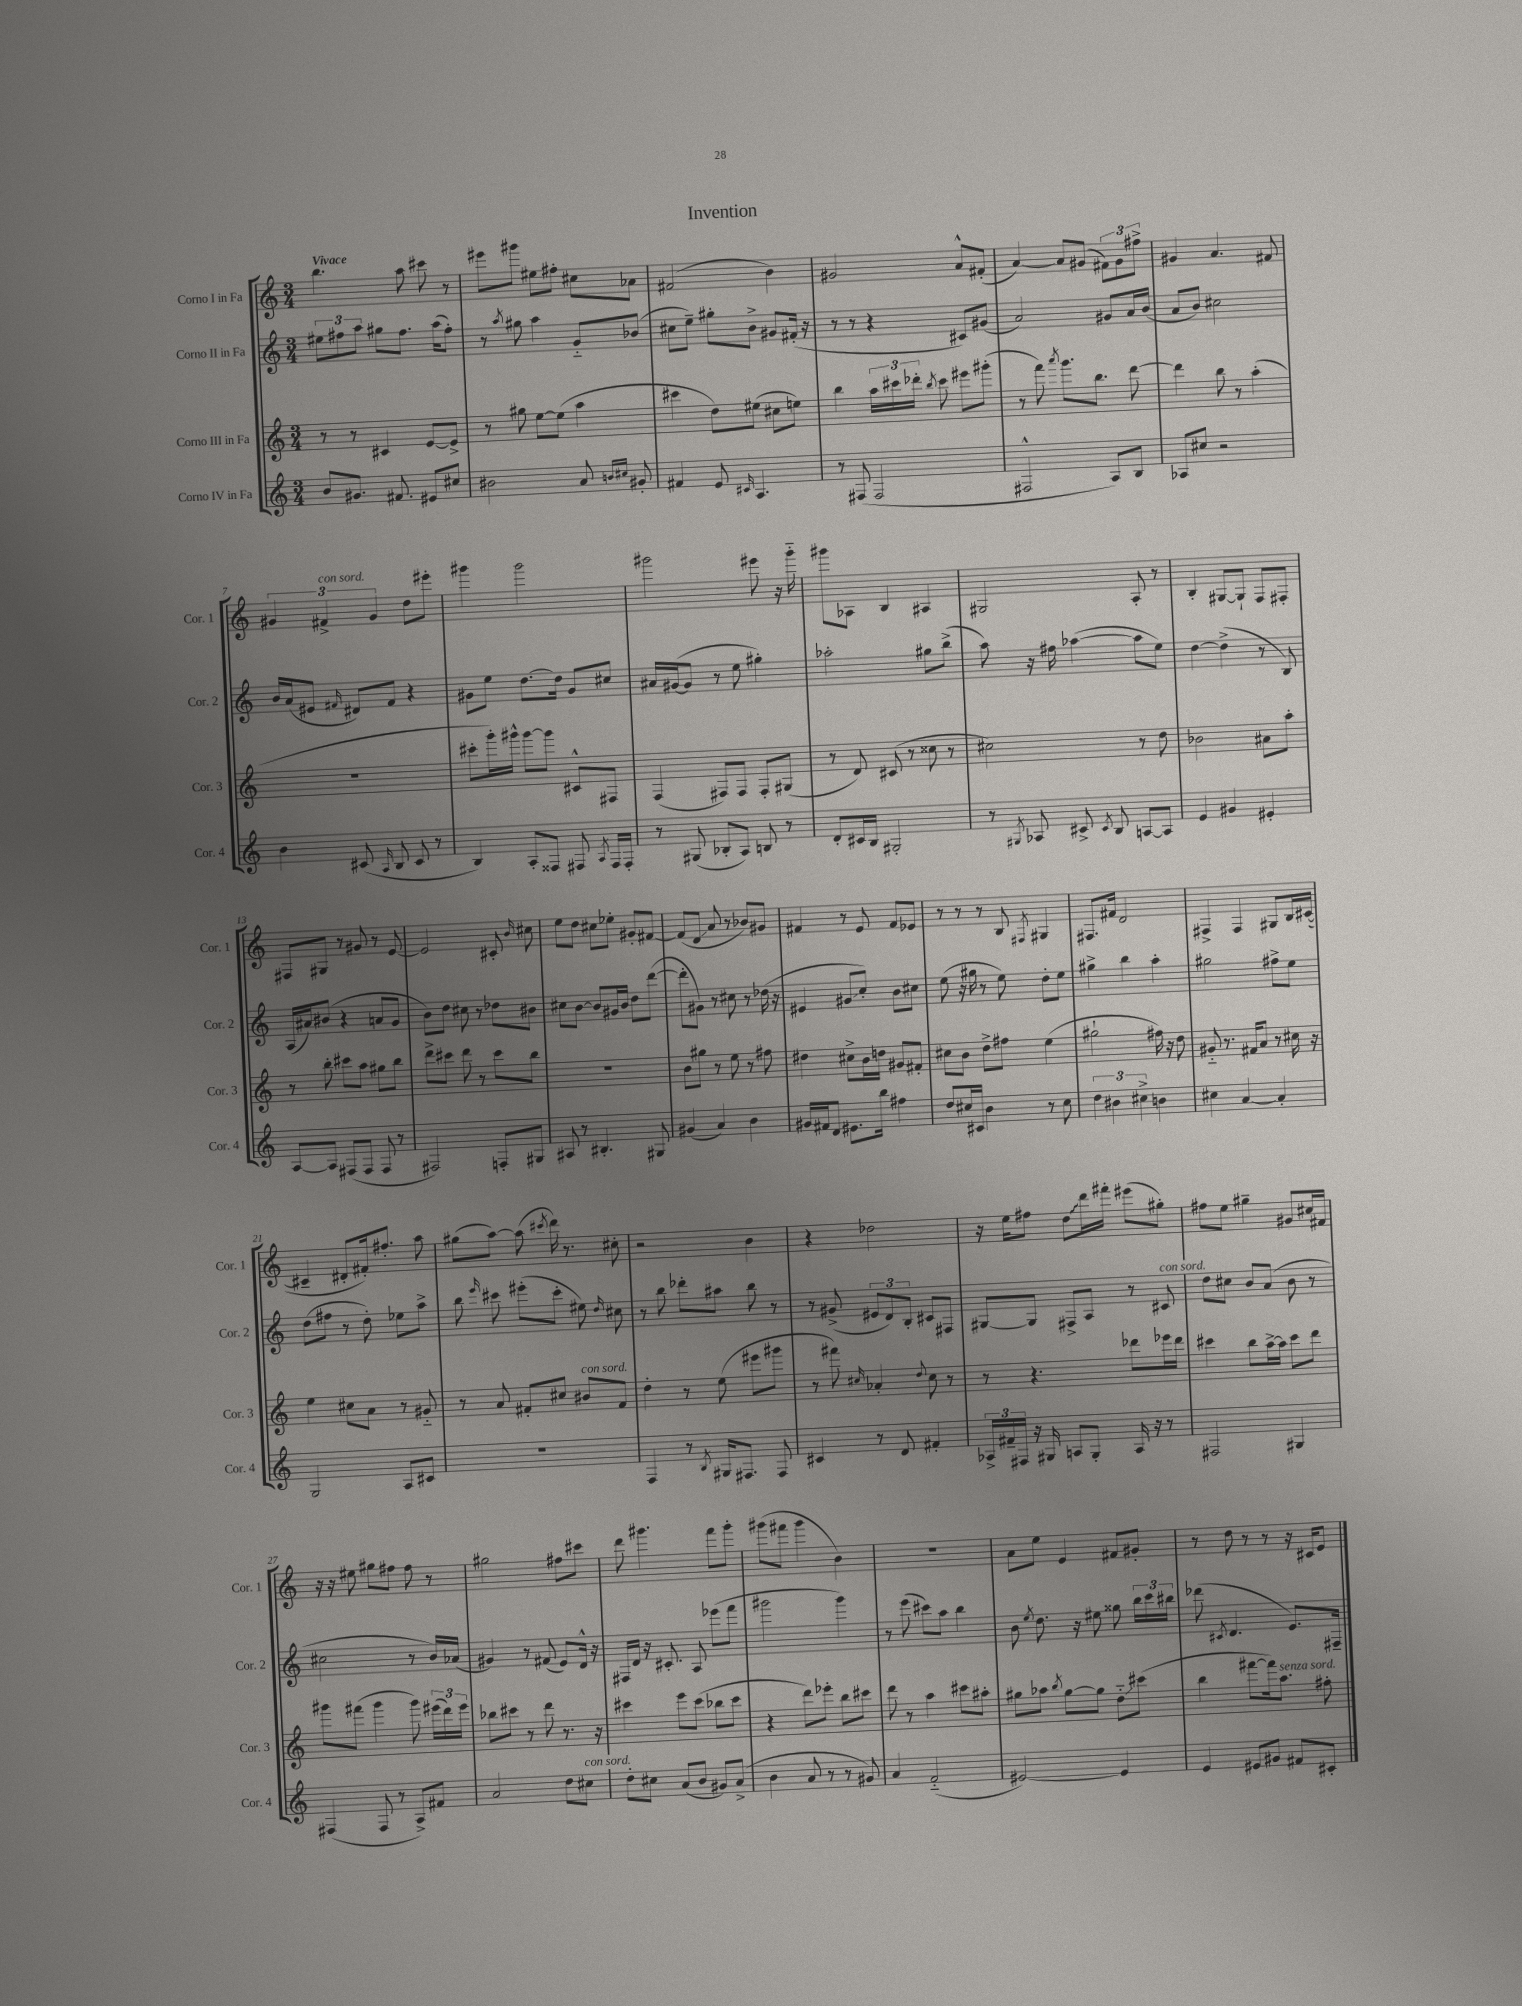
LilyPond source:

\header { title = "Invention" }
<<
\new StaffGroup <<
\new Staff = "s0" \with { instrumentName = "Corno I in Fa" shortInstrumentName = "Cor. 1" } {
    \clef treble \key c \major \numericTimeSignature \time 3/4 \tempo "Vivace"
    \autoBeamOff b''4. a''8 cis'''8 r8 |
    eis'''8[ gis'''8] eis''8[ fis''8]-. cis''8[ aes'8] |
    fis'2( b'4) |
    gis'2 a'8[-^ fis'8]-.( |
    a'4~) a'8[ gis'8]( \tuplet 3/2 { fis'8[) gis'8 fis''8]-> } |
    gis'4 a'4. fis'8 |
    \tuplet 3/2 { gis'4 fis'4->^\markup { \italic "con sord." } gis'4 } d''8[ eis'''8]-. |
    gis'''4 gis'''2 |
    gis'''2 eis'''8 r16 gis'''16-_ |
    gis'''8[ aes8] b4 ais4 |
    gis2 a8-. r8 |
    b4-. gis8[~ gis8]-! f8[ fis8]-. |
    fis8[ gis8] r8 gis'8 r8 e'8~ |
    e'2 cis'8-. \grace { b'16 } cis''8 |
    e''8[ d''8] cis''8[ ees''8]-. gis'8[-. fis'8]~ |
    fis'8[( d'8]\glissando a'8 r8 bes'8[) gis'8] |
    fis'4 r8 e'8 fis'8[ ees'8] |
    r8 r8 r8 b8 \acciaccatura { fis8 } gis4 |
    fis8.[ fis'16] d'2 |
    fis4-> fis4 gis8[ b16 cis'16]~( |
    cis'4-- dis'8[-. fis'16-.) fis''8.]-. a''8 |
    gis''8[( a''8]~) a''8( \acciaccatura { cis'''8 } d'''16) r8. cis''8-. |
    r2 b'4 |
    r4 des''2 |
    r16 e''16[ fis''8] \once \override Glissando.style = #'zigzag d''8[\glissando d'''16 fis'''16]-. eis'''8[( gis''8]-.) |
    fis''8[ e''8] gis''4-- gis'8[ cis''16 fis'16] |
    r16 r16 eis''8 gis''8[ fis''8] fis''8 r8 |
    gis''2 fis''8[ cis'''8] |
    d'''8 gis'''4. f'''8[ gis'''8]-. |
    gis'''8[( fis'''8] gis'''4 b'4) |
    R2. |
    a'8[ e''8] e'4 fis'8[ gis'8]-. |
    r8 d''8 r8 r8 r16 cis'16[ e'8] \bar "|." |
}
\new Staff = "s1" \with { instrumentName = "Corno II in Fa" shortInstrumentName = "Cor. 2" } {
    \clef treble \key c \major \numericTimeSignature \time 3/4
    \autoBeamOff \tuplet 3/2 { eis''8[ fis''8 a''8] } gis''8[ fis''8.] a''16[( fis''8]-.) |
    r8 \acciaccatura { a''8 } gis''8 a''4 g'8[-_ bes'8]( |
    cis''8[ e''8]--) gis''8[-. b'8]-> gis'8[ fis'16]-.( r16 |
    r8 r8 r4 cis'8[) gis'8]( |
    a'2) gis'8[ a'16 b'16]( |
    a'8[ b'8]) cis''2 |
    b'16[ a'16( eis'8] \grace { fis'16 } dis'8[) fis'8] r4 |
    gis'8[ e''8] d''8.[~ d''16] gis'8[ cis''8] |
    ais'16[ gis'16~( gis'8] r8 e''8 gis''4-.) |
    aes''2-. gis''8[ b''8]->( |
    a''8) r16 fis''16 aes''4~( aes''8[ e''8]) |
    d''4~ d''4->( r8 b8) |
    a16[( ais'16) bis'8]( r4 a'8[ g'8] |
    b'8[) d''8] cis''8 r8 des''8[ bis'8] |
    cis''8[ b'8]~ b'8[ gis'16 b'16] d''8[ d'''8]~( |
    d'''8[-. gis'8]) r8 cis''8 r8 des''16( r16 |
    eis'4 gis'8[\glissando c''8]-.) b'8[ cis''8] |
    e''8( r16 gis''16 r8 e''8) d''8[-. e''8] |
    gis''4-> b''4 a''4-. |
    gis''2 fis''8[-> e''8] |
    d''8[( fis''8] r8 d''8-.) ees''8[ a''8]-> |
    b''8 \grace { e'''16 } cis'''8 eis'''8[-.( cis'''8]-. eis''8) \grace { d''16 } cis''8 |
    r8 b''8 des'''8[-. ais''8] b''8 r8 |
    r8 gis'8->( \tuplet 3/2 { eis'8[ d'8) b8]-. } cis'8[ fis8] |
    gis8[~ gis8] fis8[-> a8] r8 cis'8^\markup { \italic "con sord." } |
    d''8[ cis''8] b'8[ a'8]( b'8 r8 |
    cis''2 r8 b'16[) aes'16]( |
    gis'4) r8 fis'8( e'8[) d'16]-^ r16 |
    fis16[ d'16] r16 cis'8.-. a8 ees'''8[( f'''8] |
    gis'''2 gis'''4) |
    r8 e'''8( cis'''8[) a''8] b''4 |
    b'8 \acciaccatura { e''8 } d''8. r16 eis''8 gisis''8 \tuplet 3/2 { b''16[ c'''16 bis''16] } |
    des'''8( \acciaccatura { cis'8 } d'4. e'8.[) fis16]-- \bar "|." |
}
\new Staff = "s2" \with { instrumentName = "Corno III in Fa" shortInstrumentName = "Cor. 3" } {
    \clef treble \key c \major \numericTimeSignature \time 3/4
    \autoBeamOff r8 r8 cis'4 e'8[~ e'8]-> |
    r8 gis''8 e''8[~ e''8]( a''4 |
    cis'''4 d''8[) eis''8]( cis''8[ e''8]) |
    b''4 \tuplet 3/2 { a''16[ cis'''16 des'''16]-. } \acciaccatura { b''8 } cis'''8 eis'''8[ gis'''8]-.( |
    r8 f'''8) \acciaccatura { a'''8 } g'''8.[ b''8.] d'''8~ |
    d'''4 b''8 r8 a''4-.( |
    R2. |
    cis'''8[-. g'''16-.) gis'''16]-^ gis'''8[~ gis'''8] cis'8[-^ fis8] |
    f4( fis8[) fis8] fis8[-. gis8]( |
    r8 d'8) cis'8( r8 cisis''8 r8 |
    cis''2) r8 d''8 |
    bes'2 ais'8[ a''8]-. |
    r8 b''8-. cis'''8[ a''8] gis''8[ b''8] |
    d'''8[-> cis'''8] d'''8 r8 cis'''8[ b''8] |
    R2. |
    b'8[ gis''8] r8 e''8 r8 fis''8 |
    dis''4 cis''8[-> b'16 d''16] gis'8[ fis'8]-. |
    cis''8[ b'8] d''8[-> fis''8] e''4( |
    gis''2-! fis''16) r16 d''8 |
    gis'8-_ r8. fis'16[ a'8] r8 cis''16 r16 |
    e''4 cis''8[ a'8] r8 gis'8-_ |
    r8 a'8 fis'8[-. cis''8] bis'8[^\markup { \italic "con sord." } fis'8] |
    d''4-. r8 e''8( eis'''8[ gis'''8] |
    r8 fis'''8) \grace { cis''16 } aes'4-. \appoggiatura { d''8 } cis''8 r8 |
    r8 r4. des'''8[ ees'''16 des'''16] |
    cis'''4 b''8[ a''16~-> a''16] cis'''8[ d'''8] |
    gis'''8[ fis'''8]( gis'''4 gis'''8) \tuplet 3/2 { eis'''16[( d'''16) eis'''16] } |
    bes''8[ cis'''8] r8 d'''8 r8. r16 |
    cis'''4 e'''8[ cis'''8]( bes''8[ cis'''8] |
    r4 d'''8[) ees'''8]-. b''8[ cis'''8] |
    d'''8 r8 a''4 cis'''8[ ais''8]-. |
    gis''8[ aes''8] \acciaccatura { b''8 } gis''8[~ gis''8] d''8[-_\glissando cis'''8]( |
    b''4 fis'''8[~ fis'''16) a''8.]^\markup { \italic "senza sord." } fis''8-. \bar "|." |
}
\new Staff = "s3" \with { instrumentName = "Corno IV in Fa" shortInstrumentName = "Cor. 4" } {
    \clef treble \key c \major \numericTimeSignature \time 3/4
    \autoBeamOff b'8[ gis'8.] fis'8. eis'8[ cis''8] |
    bis'2 a'8 \grace { b'16[ cis''16] } gis'8-. |
    fis'4 e'8 \grace { cis'16 } a4. |
    r8 fis8( fis2 |
    fis2-^ a8[) b8] |
    aes8[ cis''8] r2 |
    b'4 cis'8( \grace { a16 } b8 cis'8 r8 |
    b4) a8[-. fisis8] fis8 \acciaccatura { a8 } fis16[ fis16]-. |
    r8 gis8( bes8[-. a8]) b8 r8 |
    d'8[-. cis'16 b16] gis2-. |
    r8 \acciaccatura { gis8 } aes8 cis'8-> \acciaccatura { cis'8 } b8 a8[~ a8] |
    e'4 gis'4 eis'4-. |
    a8[~ a8] fis8[( fis8] fis8 r8 |
    fis2) f8[-. gis8] |
    ais8 r8 bis4.-. gis8 |
    gis'4( a'4) b'4 |
    gis'16[ fis'16 d'8] eis'8.[ b''16] fis''4 |
    d''8[ cis''16 cis'16] b'4 r8 cis''8 |
    \tuplet 3/2 { d''4 bis'4 cis''4-> } b'4 |
    cis''4 a'4~ a'4-. |
    g2 a8[ cis'8] |
    R2. |
    f4 r8 \acciaccatura { b8 } gis16[ fis8.] fis8 |
    cis'4 r8 d'8 fis'4-. |
    \tuplet 3/2 { aes16[-> fis'16-- fis16] } r16 gis16 a8[ gis8]-. a16 r16 r8 |
    fis2 gis4 |
    fis4( fis8 r8 a8[->) fis'8] |
    a'2 d''8[ cis''8]^\markup { \italic "con sord." } |
    d''8[-. cis''8] a'8[( b'8] gis'8[) a'8]->( |
    b'4 a'8 r8 r8 gis'8) |
    a'4 f'2-_( |
    eis'2~) eis'4 |
    e'4 eis'8[ gis'8] fis'8[ cis'8]-. \bar "|." |
}
>>
>>
